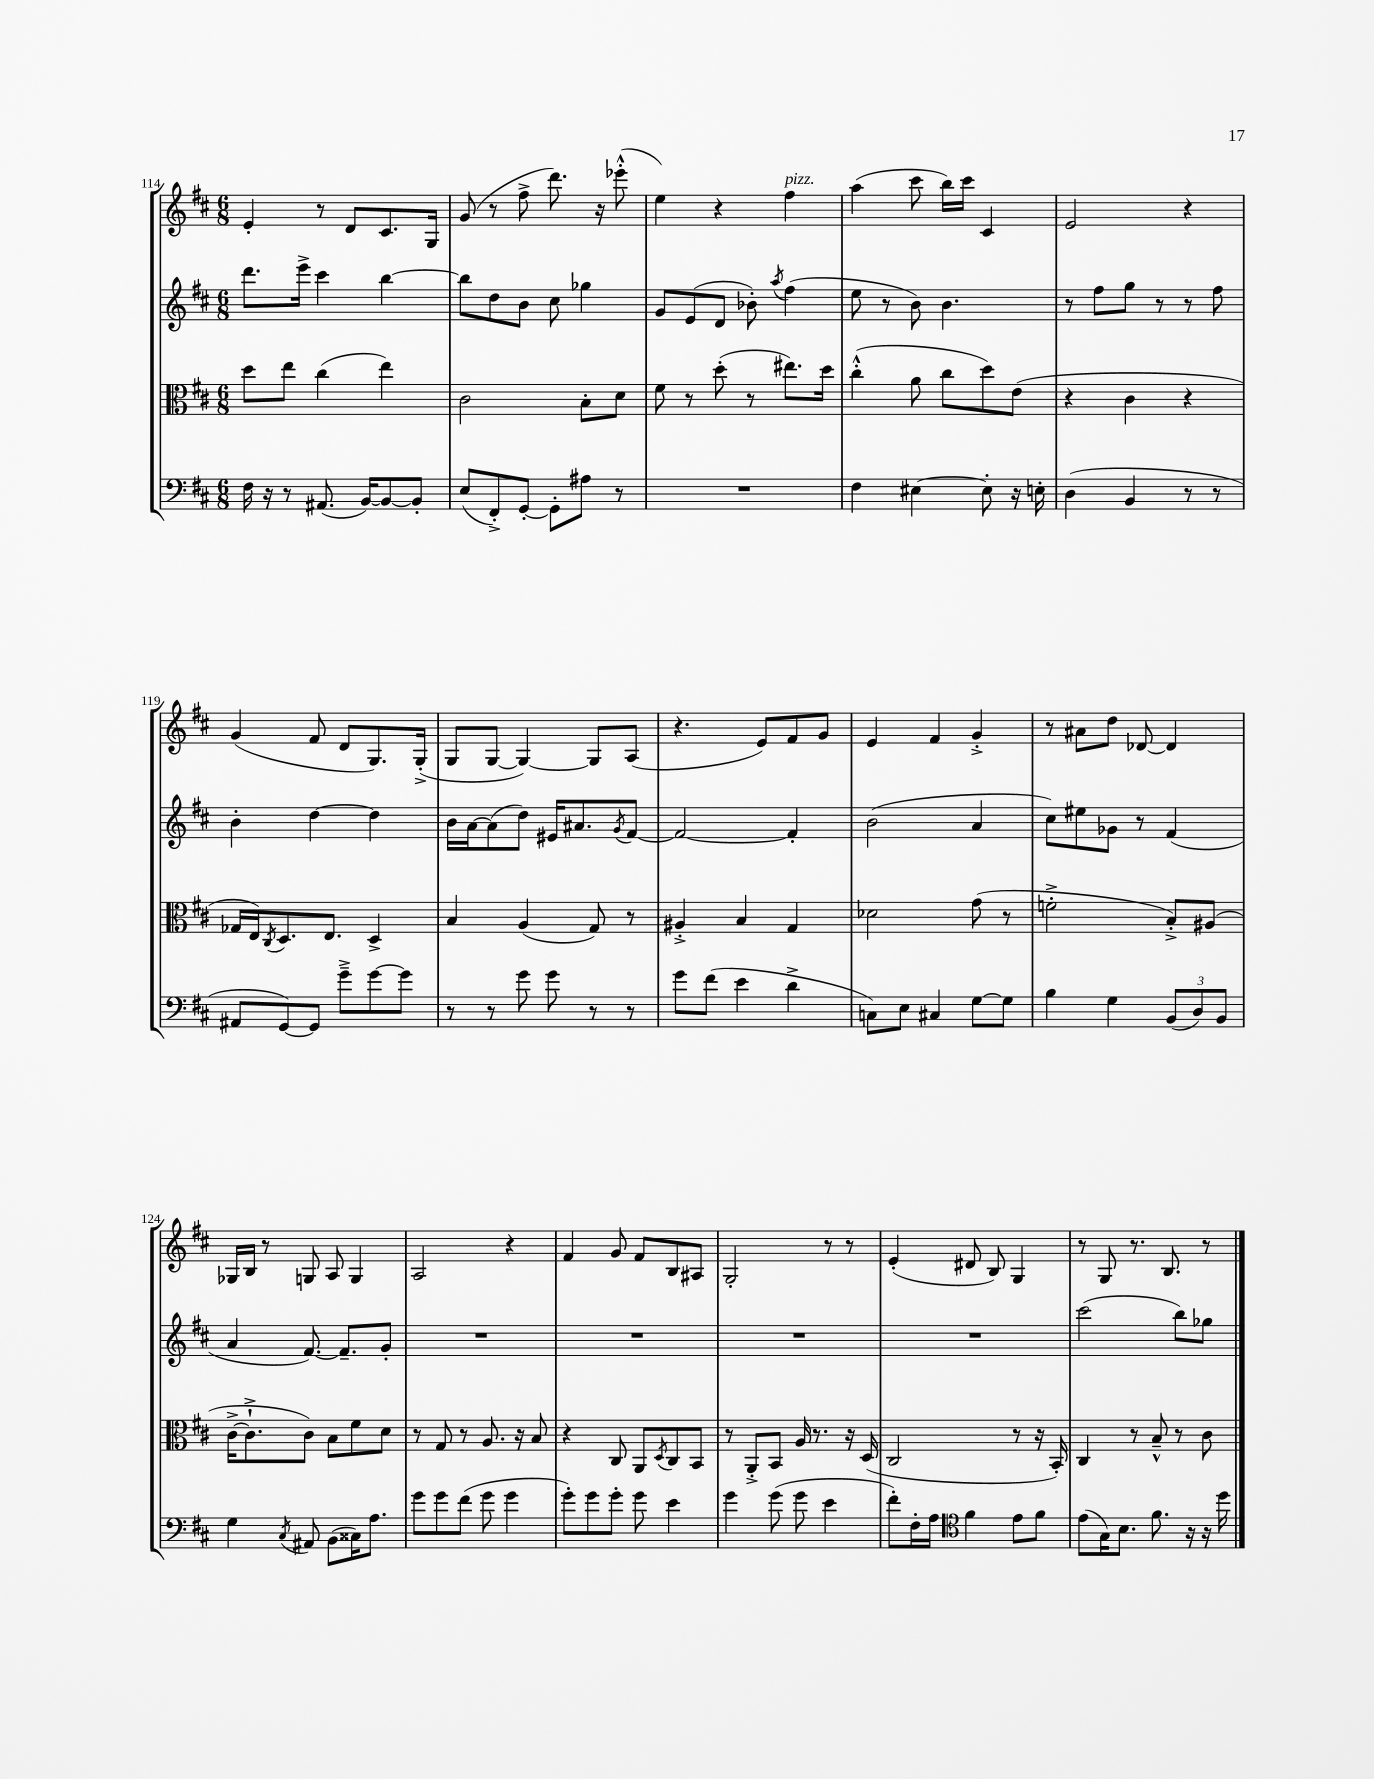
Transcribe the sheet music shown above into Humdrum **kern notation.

**kern	**kern	**kern	**kern
*staff4	*staff3	*staff2	*staff1
*clefF4	*clefC3	*clefG2	*clefG2
*k[f#c#]	*k[f#c#]	*k[f#c#]	*k[f#c#]
*M6/8	*M6/8	*M6/8	*M6/8
16F#	8dd	8.ddd	4e'
16r	.	.	.
8r	8ee	.	.
.	.	16eee^	.
(8.AA#	(4cc#	4ccc#	8r
.	.	.	8d
[16BB)	.	.	.
8BB_	4ee)	[4bb	8.c#
8BB']	.	.	.
.	.	.	16G
=	=	=	=
(8E	2c#	8bb]	(8g
8FF#'^)	.	8dd	8r
[8GG'	.	8b	8ff#^
8GG']	.	8cc#	8.ddd)
8A#	8B'	4gg-	.
.	.	.	16r
8r	8d	.	(8eee-'^^
=	=	=	=
2.r	8f#	8g	4ee)
.	8r	(8e	.
.	(8dd'	8d	4r
.	8r	8b-')	.
.	.	8qaa	.
.	8.ee#)	(4ff#	4ff#
.	16dd	.	.
=	=	=	=
4F#	(4cc#'^^	8ee	(4aa
.	.	8r	.
[4E#	8a	8b)	8ccc#
.	8cc#	4.b	16bb)
.	.	.	16ccc#
8E#']	8dd)	.	4c#
16r	(8e	.	.
16E'	.	.	.
=	=	=	=
(4D	4r	8r	2e
.	.	8ff#	.
4BB	4c#	8gg	.
.	.	8r	.
8r	4r	8r	4r
8r	.	8ff#	.
=	=	=	=
8AA#	16G-	4b'	(4g
.	16E)	.	.
.	8qC#	.	.
[8GG)	8.D	.	.
8GG]	.	[4dd	8f#
.	8.E	.	.
8g~^	.	.	8d
[8g	4D^	4dd]	8.G)
8g]	.	.	.
.	.	.	(16G'^
=	=	=	=
8r	4B	16b	8G
.	.	[16a	.
8r	.	(8a]	[8G
8g	(4A	8dd)	4G_)
8g	.	16e#	.
.	.	8.a#	.
8r	8G)	.	8G]
.	.	8qg	.
8r	8r	[8f#	(8A
=	=	=	=
8g	4A#'^	2f#_	4.r
(8f#	.	.	.
4e	4B	.	.
.	.	.	8e)
4d^	4G	4f#']	8f#
.	.	.	8g
=	=	=	=
8C)	2d-	(2b	4e
8E	.	.	.
4C#	.	.	4f#
[8G	(8g	4a	4g'^
8G]	8r	.	.
=	=	=	=
4B	2f'^	8cc#)	8r
.	.	8ee#	8a#
4G	.	8g-	8dd
.	.	8r	[8d-
(12BB	8B'^)	(4f#	4d-]
12D)	.	.	.
.	(8A#	.	.
12BB	.	.	.
=	=	=	=
4G	[16c#^	4a	16G-
.	8.c#`^]	.	16B
.	.	.	8r
8qC#	.	.	.
8AA#	8c#)	[8.f#)	8G
(8BB	8B	.	8A
.	.	8.f#~]	.
16C##)	8f#	.	4G
8.A	.	.	.
.	8d	8g'	.
=	=	=	=
8g	8r	2.r	2A
8g	8G	.	.
(8f#	8r	.	.
8g	8.A	.	.
4g	.	.	4r
.	16r	.	.
.	8B	.	.
=	=	=	=
8g')	4r	2.r	4f#
8g	.	.	.
8g'	8C#	.	8g
8g	8AA	.	8f#
.	8qD	.	.
4e	8C#	.	8B
.	8BB	.	8A#
=	=	=	=
4g	8r	2.r	2G'
.	8AA'^	.	.
(8g	8BB	.	.
8g	16A	.	.
.	8.r	.	.
4e	.	.	8r
.	16r	.	8r
.	(16D	.	.
=	=	=	=
8f#')	2C#	2.r	(4e'
16F#'	.	.	.
16A	.	.	.
*clefC4	*	*	*
4f#	.	.	8d#
.	.	.	8B)
8e	8r	.	4G
8f#	16r	.	.
.	16BB')	.	.
=	=	=	=
(8e	4C#	(2ccc#	8r
16G)	.	.	8G
8.B	.	.	.
.	8r	.	8.r
8.f#	8B~^^	.	.
.	.	.	8.B
.	8r	8bb)	.
16r	.	.	.
16r	8c#	8gg-	8r
16dd	.	.	.
==	==	==	==
*-	*-	*-	*-
